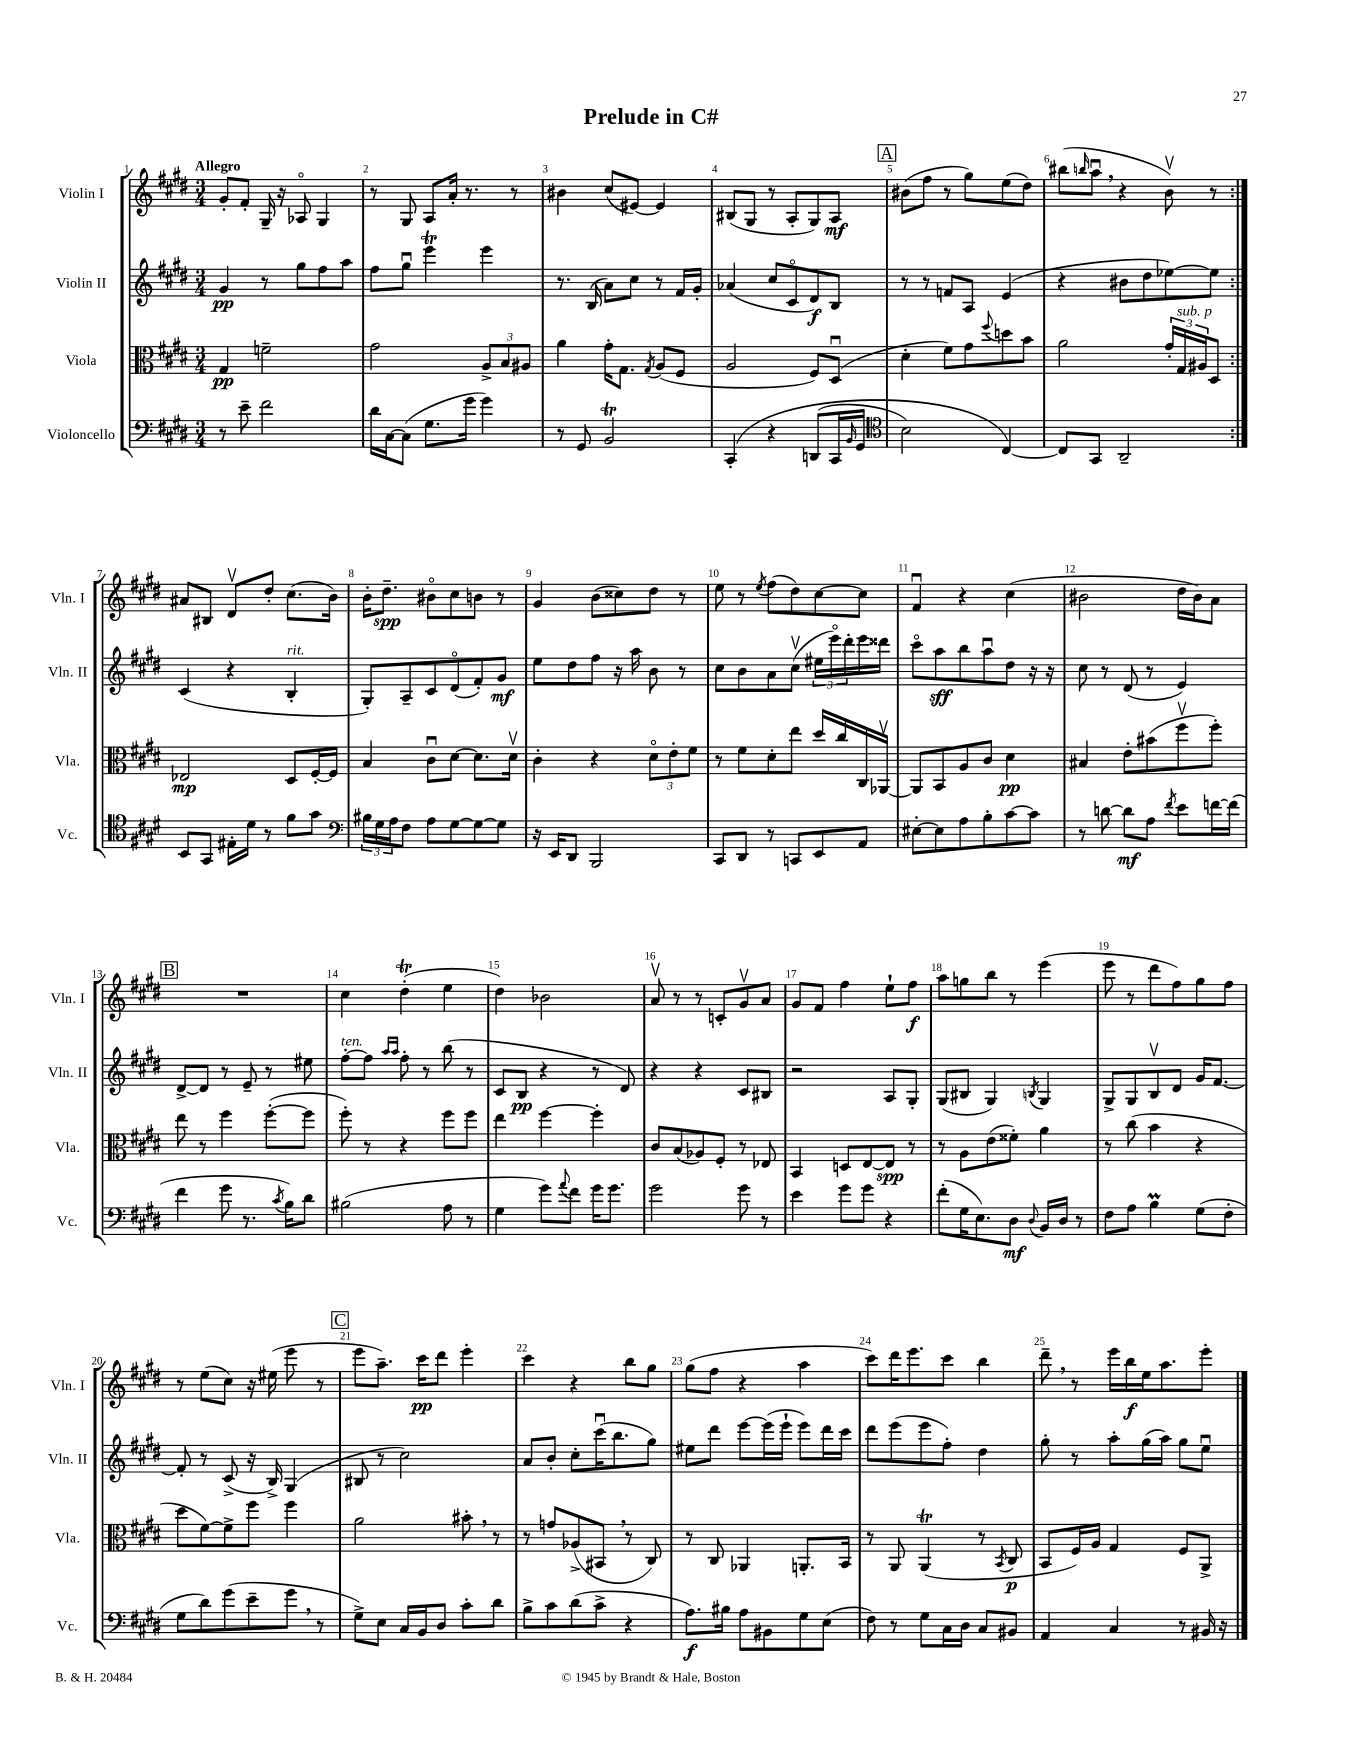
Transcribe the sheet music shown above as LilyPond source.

\header { title = "Prelude in C#" }
<<
\new StaffGroup <<
\new Staff = "s0" \with { instrumentName = "Violin I" shortInstrumentName = "Vln. I" } {
    \clef treble \key e \major \numericTimeSignature \time 3/4 \tempo "Allegro"
    \repeat volta 2 { gis'8-. fis'8-. gis16-- r16 aes8\flageolet gis4 |
    r8 gis8 a8 a'16-. r8. r8 |
    bis'4 cis''8( eis'8~) eis'4 |
    bis8( gis8 r8 a8-. gis8) a8\mf |
    \mark \markup { \box "A" } bis'8( fis''8 r8 gis''8) e''8( dis''8) |
    bis''8( \grace { b''16 } a''8\downbow \breathe r4 b'8\upbow) r8 | }
    ais'8 bis8 dis'8\upbow dis''8-. cis''8.( b'16) |
    b'16-. dis''8.--\spp bis'8\flageolet cis''8 b'8 r8 |
    gis'4 b'8( cisis''8) dis''8 r8 |
    e''8 r8 \acciaccatura { e''8 } fis''8( dis''8) cis''8~ cis''8 |
    fis'4\downbow r4 cis''4( |
    bis'2 dis''16 bis'16) a'8 |
    \mark \markup { \box "B" } R2. |
    cis''4 dis''4-.\trill( e''4 |
    dis''4) bes'2 |
    a'8\upbow r8 r8 c'8-. gis'8\upbow a'8 |
    gis'8 fis'8 fis''4 e''8-! fis''8\f |
    a''8 g''8 b''8 r8 e'''4( |
    e'''8 r8 dis'''8 fis''8) gis''8 fis''8 |
    r8 e''8( cis''8) r16 eis''16( e'''8 r8 |
    \mark \markup { \box "C" } e'''8 a''8.--) cis'''16\pp dis'''8 e'''4-. |
    cis'''4 r4 b''8 gis''8 |
    gis''8( fis''8 r4 a''4 |
    cis'''8) dis'''16 e'''8. cis'''8 b''4 |
    dis'''8-- \breathe r8 e'''16 b''16\f e''16 a''8. e'''8-. \bar "|." |
}
\new Staff = "s1" \with { instrumentName = "Violin II" shortInstrumentName = "Vln. II" } {
    \clef treble \key e \major \numericTimeSignature \time 3/4
    \repeat volta 2 { gis'4\pp r8 gis''8 fis''8 a''8 |
    fis''8 gis''8\downbow e'''4\trill e'''4 |
    r8. b16( a'8) cis''8 r8 fis'16 gis'16-. |
    aes'4( cis''8 cis'8\flageolet dis'8\f) b8 |
    \mark \markup { \box "A" } r8 r8 f'8 a8 e'4( |
    r4 bis'8 dis''8 ees''8~) ees''8 | }
    cis'4( r4 b4-.^\markup { \italic "rit." } |
    gis8-.) a8-- cis'8 dis'8\flageolet( fis'8-.) gis'8\mf |
    e''8 dis''8 fis''8 r16 a''16 b'8 r8 |
    cis''8 b'8 a'8 cis''8\upbow( \tuplet 3/2 { eis''16 e'''16\flageolet) dis'''16-. } e'''16 disis'''16 |
    cis'''8\flageolet a''8\sff b''8 a''8\downbow dis''8 r16 r16 |
    cis''8 r8 dis'8( r8 e'4) |
    \mark \markup { \box "B" } dis'8~-> dis'8 r8 e'8-- r8 eis''8 |
    fis''8~-.^\markup { \italic "ten." } fis''8 \grace { a''16 a''16 } fis''8-. r8 b''8( r8 |
    cis'8 b8\pp r4 r8 dis'8) |
    r4 r4 cis'8 bis8 |
    r2 a8 gis8-. |
    gis8( bis8 gis4) \acciaccatura { b8 } gis4 |
    gis8-> gis8 b8\upbow dis'8 gis'16 fis'8.~ |
    fis'8-. r8 cis'8->( r16 b16->) gis4( |
    \mark \markup { \box "C" } bis8 r8 cis''2) |
    a'8 b'8-. cis''8-. cis'''16\downbow( b''8. gis''8) |
    eis''8 dis'''8 e'''8~ e'''16( e'''16-! e'''8) dis'''16 cis'''16 |
    dis'''8 e'''8( e'''8 fis''8-.) dis''4 |
    gis''8-. r8 a''8-. gis''16( a''16) gis''8 e''8\downbow \bar "|." |
}
\new Staff = "s2" \with { instrumentName = "Viola" shortInstrumentName = "Vla." } {
    \clef alto \key e \major \numericTimeSignature \time 3/4
    \repeat volta 2 { gis4\pp f'2-- |
    gis'2 \tuplet 3/2 { a8-> b8 ais8 } |
    a'4 gis'16-. gis8. \acciaccatura { gis8 } a8( fis8 |
    a2 fis8) dis8\downbow( |
    \mark \markup { \box "A" } dis'4-. fis'8) gis'8 \appoggiatura { fis''8 } d''8 b'8 |
    a'2 \tuplet 3/2 { gis'16-. gis16^\markup { \italic "sub. p" } ais16 } dis8 | }
    ees2\mp dis8 fis16~-. fis16 |
    b4 cis'8\downbow dis'8~ dis'8. dis'16\upbow |
    cis'4-. r4 \tuplet 3/2 { dis'8\flageolet e'8-. fis'8 } |
    r8 fis'8 dis'8-. e''8 dis''16 cis''16 cis16 aes,16~\upbow |
    aes,8 b,8 a8 cis'8 dis'4\pp |
    bis4 e'8-. bis'8( fis''8\upbow fis''8-.) |
    \mark \markup { \box "B" } e''8 r8 fis''4 fis''8~-.( fis''8 |
    fis''8-.) r8 r4 fis''8 fis''8 |
    e''4 fis''4~ fis''4-. |
    cis'8 b8( aes8) fis8-. r8 ees8 |
    b,4 d8 e8~ e8\spp r8 |
    r8 a8 e'8( fisis'8-.) a'4 |
    r8 cis''8( b'4 r4 |
    dis''8 fis'8~) fis'8-> fis''8 fis''4 |
    \mark \markup { \box "C" } a'2 bis'8-. \breathe r8 |
    r8 g'8 aes8->( bis,8 \breathe r8 cis8) |
    r8 cis8 aes,4 a,8.-. b,16 |
    r8 a,8 a,4\trill( r8 \acciaccatura { b,8 } cis8\p |
    b,8 fis16) a16 gis4 fis8 a,8-> \bar "|." |
}
\new Staff = "s3" \with { instrumentName = "Violoncello" shortInstrumentName = "Vc." } {
    \clef bass \key e \major \numericTimeSignature \time 3/4
    \repeat volta 2 { r8 e'8-- fis'2 |
    dis'16 cis16~ cis8( gis8. gis'16 gis'4) |
    r8 gis,8 b,2\trill |
    cis,4-.\( r4 d,8( cis,16 \grace { b,16 } gis,16 |
    \mark \markup { \box "A" } \clef tenor b2) cis4~\) |
    cis8 gis,8 a,2-- | }
    b,8 gis,8 eis16-. dis'16 r8 fis'8 gis'8 |
    \clef bass \tuplet 3/2 { bis16 gis16 a16 } fis8 a8 gis8~ gis8~ gis8 |
    r16 e,16 dis,8 b,,2 |
    cis,8 dis,8 r8 c,8 e,8 a,8 |
    eis8~-. eis8 a8 b8-. cis'8~ cis'8 |
    r8 d'8~ d'8\mf a8 \acciaccatura { fis'8 } e'8 f'16~ f'16( |
    \mark \markup { \box "B" } fis'4 gis'8 r8. \acciaccatura { cis'8 } b16) dis'8 |
    bis2( a8 r8 |
    gis4 gis'8) \appoggiatura { a'8 } fis'8 gis'16 gis'8. |
    gis'2 gis'8 r8 |
    e'4 gis'8 gis'8 r4 |
    fis'8-.( gis16 e8.) dis8\mf \appoggiatura { dis8 } b,16 dis16 r8 |
    fis8 a8 b4\prall gis8( fis8-. |
    gis8 dis'8) gis'8( e'8-- gis'8 \breathe r8 |
    \mark \markup { \box "C" } gis8->) e8 cis16 b,16 dis8 cis'8-. dis'8 |
    b8-> cis'8 dis'8( cis'8-> r4 |
    a8.\f) bis16 a8 bis,8 gis8 e8( |
    fis8) r8 gis8 cis16 dis16 cis8 bis,8 |
    a,4 cis4 r8 bis,16 r16 \bar "|." |
}
>>
>>
\layout { \context { \Score \override BarNumber.break-visibility = ##(#f #t #t) barNumberVisibility = #all-bar-numbers-visible } }
